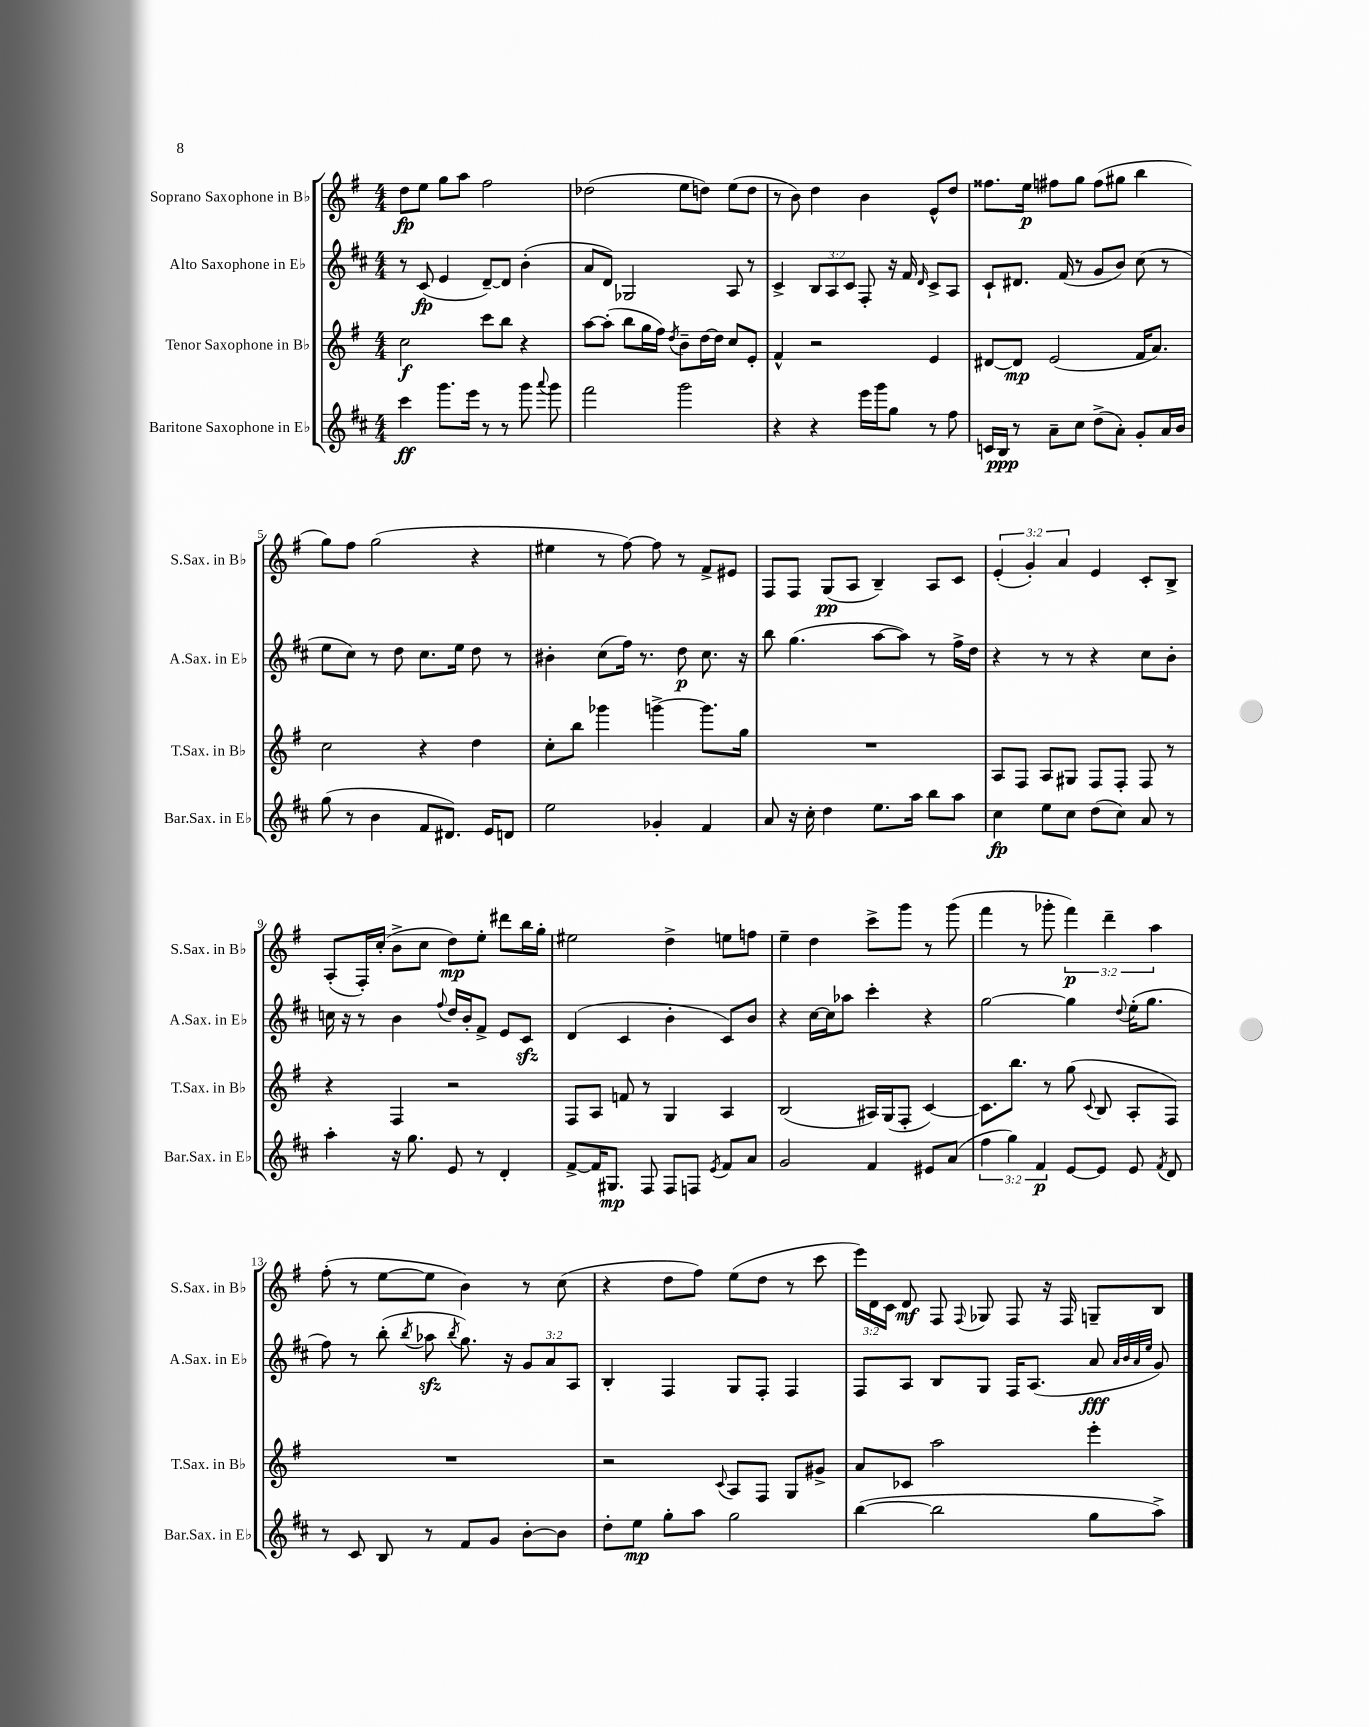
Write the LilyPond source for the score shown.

<<
\new StaffGroup <<
\new Staff = "s0" \with { instrumentName = "Soprano Saxophone in Bb" shortInstrumentName = "S.Sax. in Bb" } {
    \clef treble \key g \major \numericTimeSignature \time 4/4 \override Staff.TupletNumber.text = #tuplet-number::calc-fraction-text
    \autoBeamOff d''8[\fp e''8] g''8[ a''8] fis''2 |
    des''2( e''8[ d''8]) e''8[( d''8] |
    r8 b'8) d''4 b'4 e'8[-^ d''8] |
    fisis''8.[ e''16]\p fis''8[ g''8] fis''8[( gis''8] b''4 |
    g''8[) fis''8] g''2( r4 |
    eis''4 r8 fis''8~) fis''8 r8 fis'8[-> eis'8] |
    fis8[ fis8] g8[\pp( a8] b4--) a8[ c'8] |
    \tuplet 3/2 { e'4-.( g'4-.) a'4 } e'4 c'8[-. b8]-> |
    a8[-.( fis16-.) c''16]-.( b'8[-> c''8] d''8[\mp) e''8]-. dis'''8[ b''16 g''16]-. |
    eis''2 d''4-> e''8[ f''8] |
    e''4-- d''4 c'''8[-> g'''8] r8 g'''8( |
    fis'''4 r8 ges'''8-. \tuplet 3/2 { fis'''4\p) d'''4-- a''4 } |
    fis''8-.( r8 e''8[~ e''8] b'4) r8 c''8( |
    r4 d''8[ fis''8]) e''8[( d''8] r8 c'''8 |
    \tuplet 3/2 { e'''16[) d'16 c'16] } d'8\mf fis8 \appoggiatura { fis8 } ges8 fis8 r16 fis16 g8[-- b8] \bar "|." |
}
\new Staff = "s1" \with { instrumentName = "Alto Saxophone in Eb" shortInstrumentName = "A.Sax. in Eb" } {
    \clef treble \key d \major \numericTimeSignature \time 4/4 \override Staff.TupletNumber.text = #tuplet-number::calc-fraction-text
    \autoBeamOff r8 cis'8\fp( e'4 d'8[~--) d'8] b'4-.( |
    a'8[ d'8]) ges2 a8 r8 |
    cis'4-> \tuplet 3/2 { b8[ a8 cis'8] } fis8-. r16 fis'16 \grace { d'16 } cis'8[-> a8] |
    cis'8[-! dis'8.] fis'16( r8 g'8[ b'8]) cis''8( r8 |
    e''8[ cis''8]) r8 d''8 cis''8.[ e''16] d''8 r8 |
    bis'4-. cis''8[( fis''16]) r8. d''8\p cis''8. r16 |
    b''8 g''4.( a''8[~ a''8]) r8 fis''16[-> d''16] |
    r4 r8 r8 r4 cis''8[ b'8]-. |
    c''16 r16 r8 b'4 \appoggiatura { fis''8 } d''16[ b'16-. fis'8]-> e'8[ cis'8]\sfz |
    d'4( cis'4 b'4-. cis'8[) b'8] |
    r4 cis''16[~ cis''16 aes''8] cis'''4-. r4 |
    g''2~ g''4 \appoggiatura { d''8 } e''16[-.( g''8.] |
    fis''8) r8 b''8-.( \acciaccatura { b''8 } aes''8\sfz \acciaccatura { b''8 } g''8.) r16 \tuplet 3/2 { g'8[ a'8 a8] } |
    b4-. fis4 g8[ fis8]-. fis4 |
    fis8[ a8] b8[ g8] fis16[ a8.]( a'8\fff \grace { a'32[ b'32 a'32 e''32] } g'8) \bar "|." |
}
\new Staff = "s2" \with { instrumentName = "Tenor Saxophone in Bb" shortInstrumentName = "T.Sax. in Bb" } {
    \clef treble \key g \major \numericTimeSignature \time 4/4
    \autoBeamOff c''2\f c'''8[ b''8] r4 |
    a''8[~ a''8]-.( b''8[ g''16 fis''16]) \acciaccatura { d''8 } b'8[-- d''16~ d''16] c''8[ e'8]-. |
    fis'4-^ r2 e'4 |
    dis'8[~ dis'8]\mp e'2( fis'16[ a'8.]) |
    c''2 r4 d''4 |
    c''8[-. b''8] ges'''4 g'''4~-> g'''8.[ g''16] |
    R1 |
    a8[ fis8] a8[ gis8] fis8[ fis8]-. fis8 r8 |
    r4 fis4 r2 |
    fis8[ a8] f'8 r8 g4 a4 |
    b2( ais16[) g16( fis8]-. c'4~) |
    c'8.[ b''8.] r8 g''8( \appoggiatura { c'8 } b8 a8[-. fis8]) |
    R1 |
    r2 \appoggiatura { c'8 } a8[ fis8] g8[ gis'8]-> |
    a'8[ ces'8] a''2 e'''4-. \bar "|." |
}
\new Staff = "s3" \with { instrumentName = "Baritone Saxophone in Eb" shortInstrumentName = "Bar.Sax. in Eb" } {
    \clef treble \key d \major \numericTimeSignature \time 4/4 \override Staff.TupletNumber.text = #tuplet-number::calc-fraction-text
    \autoBeamOff cis'''4\ff g'''8.[ e'''16] r8 r8 g'''8 \appoggiatura { a'''8 } g'''8 |
    fis'''2 g'''2 |
    r4 r4 e'''16[ g'''16 g''8] r8 fis''8 |
    c'16[ b16]\ppp r8 a'8[-- cis''8] d''8[->( a'8]-.) g'8[-. a'16 b'16] |
    g''8( r8 b'4 fis'8[ dis'8.]) e'16[ d'8] |
    e''2 ges'4-. fis'4 |
    a'8 r16 cis''16-. d''4 e''8.[ a''16] b''8[ a''8] |
    cis''4\fp e''8[ cis''8] d''8[( cis''8]) a'8 r8 |
    a''4-. r16 g''8. e'8 r8 d'4-. |
    fis'8[~-> fis'16 gis8.]\mp fis8 fis8[ f8] \acciaccatura { e'8 } fis'8[ a'8] |
    g'2 fis'4 eis'8[ a'8]( |
    \tuplet 3/2 { fis''4 g''4) fis'4\p } e'8[~ e'8] e'8 \acciaccatura { fis'8 } d'8 |
    r8 cis'8 b8 r8 fis'8[ g'8] b'8[~-. b'8] |
    d''8[-. e''8]\mp g''8[-. a''8] g''2 |
    b''4~( b''2 g''8[ a''8]->) \bar "|." |
}
>>
>>
